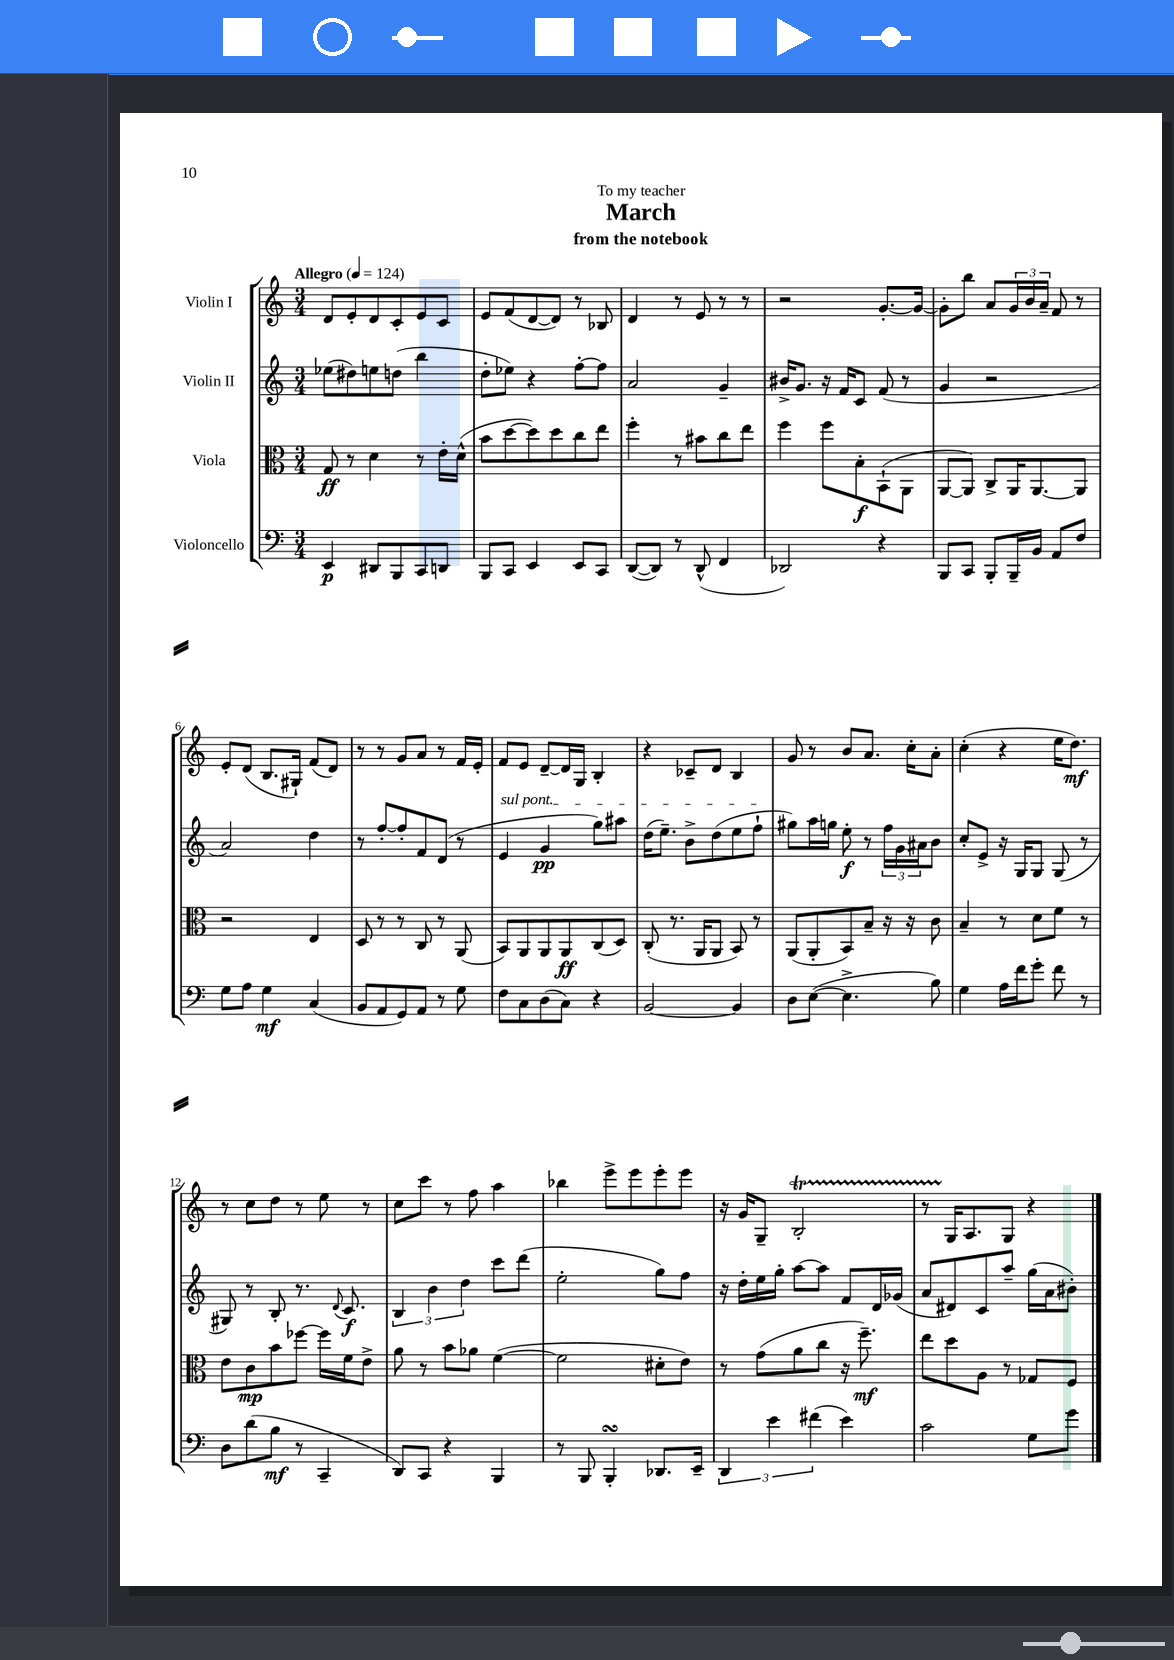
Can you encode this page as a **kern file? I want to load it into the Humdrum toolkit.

**kern	**dynam	**kern	**dynam	**kern	**dynam	**kern	**dynam
*part4	*part4	*part3	*part3	*part2	*part2	*part1	*part1
*staff4	*staff4	*staff3	*staff3	*staff2	*staff2	*staff1	*staff1
*I"Violoncello	*	*I"Viola	*	*I"Violin II	*	*I"Violin I	*
*clefF4	*	*clefC3	*	*clefG2	*	*clefG2	*
*k[]	*	*k[]	*	*k[]	*	*k[]	*
*M3/4	*	*M3/4	*	*M3/4	*	*M3/4	*
*MM124	*	*MM124	*	*MM124	*	*MM124	*
=1	=1	=1	=1	=1	=1	=1	=1
!	!	!	!	!	!	!LO:TX:a:B:t=Allegro	!
4EE/	p	8G/	ff	(8ee-X\L	.	8d/L	.
.	.	8r	.	8dd#X\)	.	8e'/	.
8DD#X/L	.	4d\	.	8een\	.	8d/	.
8BBB/	.	.	.	(8ddn\J	.	8c'/	.
8CC/	.	8r	.	4bb\	.	8e/	.
8DDn/J	.	16e'\LL	.	.	.	8c/J	.
.	.	(16d^^\JJ	.	.	.	.	.
=2	=2	=2	=2	=2	=2	=2	=2
8BBB/L	.	8b\L	.	8dd'\L	.	8e/L	.
8CC/J	.	[8dd\	.	8ee-X\J)	.	(8f/	.
4EE/	.	8dd\])	.	4r	.	[8d/	.
.	.	8dd\	.	.	.	8d/J])	.
8EE/L	.	8cc\	.	[8ff'\L	.	8r	.
8CC/J	.	8ee\J	.	8ff\J]	.	8B-X/	.
=3	=3	=3	=3	=3	=3	=3	=3
([8DD/L	.	4ff'\	.	2a/	.	4d/	.
8DD/J])	.	.	.	.	.	.	.
8r	.	8r	.	.	.	8r	.
(8DD^^/	.	8b#X\L	.	.	.	8e/	.
4FF/	.	8cc\	.	4g~/	.	8r	.
.	.	8ee\J	.	.	.	8r	.
=4	=4	=4	=4	=4	=4	=4	=4
2DD-X/)	.	4ff\	.	16b#X^/KL	.	2r	.
.	.	.	.	8.g/J	.	.	.
.	.	8ff\L	.	16r	.	.	.
.	.	.	.	16f/KL	.	.	.
.	.	8B'\	f	8c/J	.	.	.
4r	.	(8BB`\	.	(8f/	.	[8.g'/L	.
.	.	8AA\J	.	8r	.	.	.
.	.	.	.	.	.	16g/Jk_	.
=5	=5	=5	=5	=5	=5	=5	=5
8BBB/L	.	[8AA/L	.	4g/	.	8g'\L]	.
8CC/J	.	8AA/J])	.	.	.	8bb\J	.
8BBB'/L	.	8C^/L	.	2r	.	8a/L	.
16BBB~/L	.	16AA/K	.	.	.	24g/L	.
.	.	.	.	.	.	24b/	.
16BB/JJ	.	[8.AA/	.	.	.	.	.
.	.	.	.	.	.	24a~/JJ	.
8AA/L	.	.	.	.	.	8f/	.
8F/J	.	8AA/J]	.	.	.	8r	.
!!LO:LB:g=z
=6	=6	=6	=6	=6	=6	=6	=6
8G\L	.	2r	.	2a/)	.	8e'/L	.
8A\J	.	.	.	.	.	(8d/J	.
4G\	mf	.	.	.	.	8.B/L	.
.	.	.	.	.	.	16G#X`/Jk)	.
(4C/	.	4E/	.	4dd\	.	(8f/L	.
.	.	.	.	.	.	8d/J)	.
=7	=7	=7	=7	=7	=7	=7	=7
8BB/L	.	8D/	.	8r	.	8r	.
8AA/	.	8r	.	[8ff'/L	.	8r	.
8GG/)	.	8r	.	8ff'/]	.	8g/L	.
8AA/J	.	8C/	.	8f/	.	8a/J	.
8r	.	8r	.	(8d/J	.	8r	.
8G\	.	(8AA/	.	8r	.	16f/LL	.
.	.	.	.	.	.	16e'/JJ	.
=8	=8	=8	=8	=8	=8	=8	=8
!	!	!	!	!LO:TX:a:i:t=sul pont.	!	!	!
8F\L	.	8BB/L)	.	4e/	.	8f/L	.
8C\	.	8AA/	.	.	.	8e/J	.
(8D\	.	8AA/	.	4g/	pp	[8d~/L	.
8C\J)	.	8AA/	ff	.	.	16d/L]	.
.	.	.	.	.	.	16G/JJ	.
4r	.	(8C/	.	8gg\L)	.	4B'/	.
.	.	8D/J)	.	8aa#X\J	.	.	.
=9	=9	=9	=9	=9	=9	=9	=9
[2BB/	.	(8C'/	.	(16dd\KL	.	4r	.
.	.	.	.	8.ee~\J)	.	.	.
.	.	8.r	.	.	.	.	.
.	.	.	.	8b^\L	.	8c-X~/L	.
.	.	16AA/KL	.	.	.	.	.
.	.	8AA/J	.	(8dd\	.	8d/J	.
4BB/]	.	8BB/)	.	8ee\	.	4B/	.
.	.	8r	.	8ff`\J	.	.	.
=10	=10	=10	=10	=10	=10	=10	=10
8D\L	.	(8AA/L	.	8gg#X\L)	.	8g/	.
([8E\J	.	8AA'/	.	16aa\L	.	8r	.
.	.	.	.	16ggn\JJ	.	.	.
4.E^\]	.	8BB/)	.	8ee'\	f	8b/L	.
.	.	8B~/J	.	8r	.	8.a/J	.
.	.	16r	.	24ff\LL	.	.	.
.	.	.	.	24g\	.	.	.
.	.	16r	.	.	.	16cc'\KL	.
.	.	.	.	24a#X\J	.	.	.
8B\)	.	8c\	.	8b\J	.	8a'\J	.
=11	=11	=11	=11	=11	=11	=11	=11
4G\	.	4B~/	.	8cc'/L	.	(4cc'\	.
.	.	.	.	8e^/J	.	.	.
16A\LL	.	8r	.	16r	.	4r	.
16f\J	.	.	.	16G/KL	.	.	.
8g'\J	.	8d\L	.	8G/J	.	.	.
8f\	.	8f\J	.	(8G/	.	16ee\KL	.
.	.	.	.	.	.	8.dd\J)	mf
8r	.	8r	.	8r	.	.	.
!!LO:LB:g=z
=12	=12	=12	=12	=12	=12	=12	=12
8D\L	.	8e\L	.	8G#X/)	.	8r	.
(8d\	.	8c\	mp	8r	.	8cc\L	.
8B\J	mf	8b\	.	8B'/	.	8dd\J	.
8r	.	[8ff-X\J	.	8.r	.	8r	.
4CC~/	.	16ff-\LL]	.	.	.	8ee\	.
.	.	.	.	8qqd/	.	.	.
.	.	16f\J	.	8.c/	f	.	.
.	.	8e^\J	.	.	.	8r	.
=13	=13	=13	=13	=13	=13	=13	=13
8DD/L)	.	8a\	.	6B/	.	8cc\L	.
8CC/J	.	8r	.	.	.	8ccc\J	.
.	.	.	.	6b\	.	.	.
4r	.	8b\L	.	.	.	8r	.
.	.	.	.	6dd\	.	.	.
.	.	8a-X\J	.	.	.	8ff\	.
4BBB/	.	([4f\	.	8ccc\L	.	4aa\	.
.	.	.	.	(8ddd\J	.	.	.
=14	=14	=14	=14	=14	=14	=14	=14
8r	.	2f\]	.	2ee'\	.	4bb-X\	.
8BBB/	.	.	.	.	.	.	.
4BBBsSsS'/	.	.	.	.	.	8eee^\L	.
.	.	.	.	.	.	8eee\	.
8.DD-X/L	.	8d#X'\L	.	8gg\L)	.	8eee'\	.
.	.	8e\J)	.	8ff\J	.	8eee\J	.
16EE~/Jk	.	.	.	.	.	.	.
=15	=15	=15	=15	=15	=15	=15	=15
6DD/	.	8r	.	16r	.	16r	.
.	.	.	.	16dd'\LL	.	16g/KL	.
.	.	(8g\L	.	16ee\	.	8G~/J	.
6e\	.	.	.	.	.	.	.
.	.	.	.	16gg'\JJ	.	.	.
.	.	8a\	.	[8aa\L	.	2Bt'/	.
(6f#X\	.	.	.	.	.	.	.
.	.	8cc\J	.	8aa\J]	.	.	.
4e\)	.	16r	.	8f/L	.	.	.
.	.	8.ff~\)	mf	.	.	.	.
.	.	.	.	16d/L	.	.	.
.	.	.	.	(16g-X/JJ	.	.	.
=16	=16	=16	=16	=16	=16	=16	=16
2c\	.	8ee\L	.	8a/L	.	8r	.
.	.	8dd\	.	8d#X/)	.	16G/KL	.
.	.	.	.	.	.	8.A/	.
.	.	8A\J	.	8c/	.	.	.
.	.	8r	.	8aa~/J	.	8G/J	.
8G\L	.	8G-X/L	.	(16gg\LL	.	4r	.
.	.	.	.	16a\J	.	.	.
8g\J	.	8F/J	.	8b#X'\J)	.	.	.
==	==	==	==	==	==	==	==
*-	*-	*-	*-	*-	*-	*-	*-
